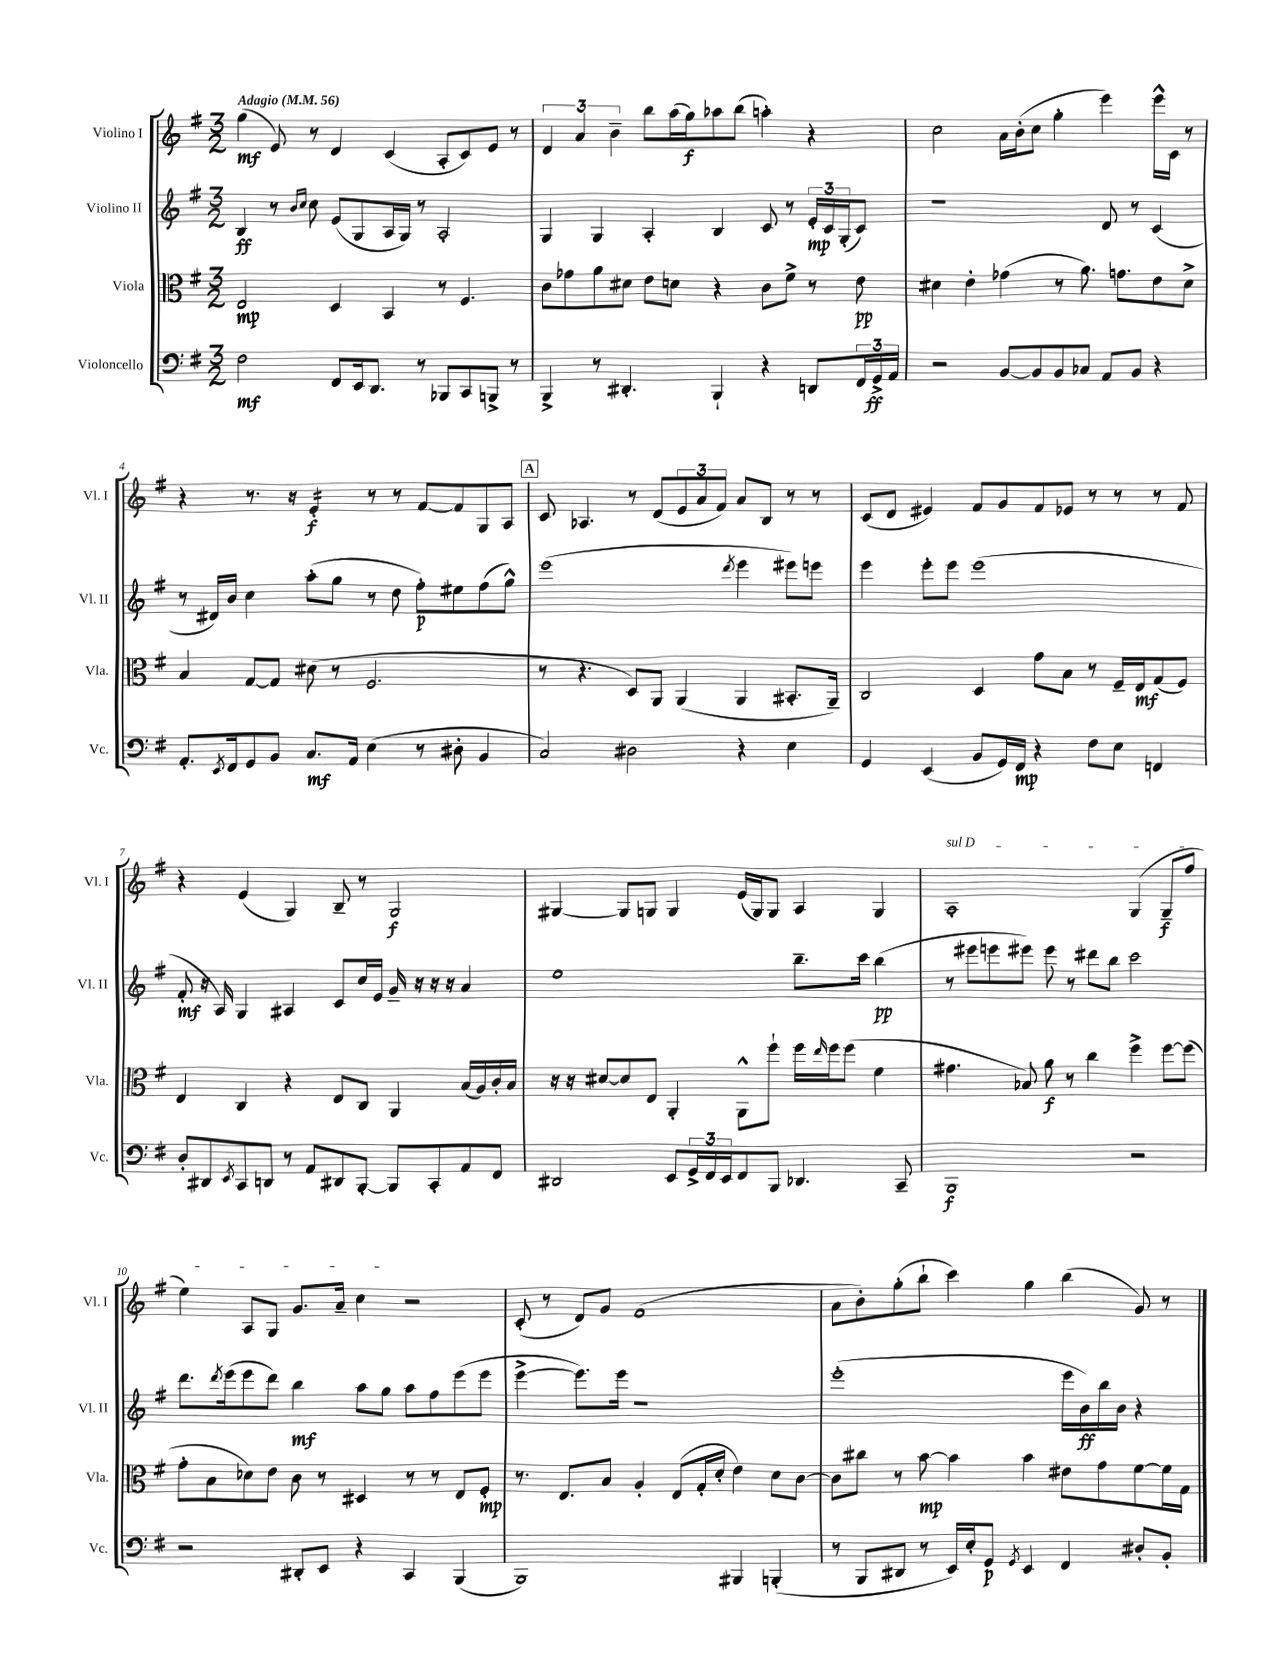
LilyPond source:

<<
\new StaffGroup <<
\new Staff = "s0" \with { instrumentName = "Violino I" shortInstrumentName = "Vl. I" } {
    \clef treble \key g \major \numericTimeSignature \time 3/2 \tempo "Adagio" 4 = 56
    g''4\mf( e'8) r8 d'4 c'4( a8-. c'8) e'8 r8 |
    \tuplet 3/2 { d'4 a'4 b'4-- } b''8 a''16( g''16\f) aes''8 b''8( a''4-.) r4 |
    c''2 a'16 b'16-.( c''8 g''4-. e'''4) e'''16-^ c'16 r8 |
    r4 r8. r16 e'4:16-.\f r8 r8 fis'8~ fis'8 g8 a8 |
    \mark \markup { \box "A" } c'8 aes4. r8 d'8( \tuplet 3/2 { e'8 a'8 fis'8) } a'8 b8 r8 r8 |
    c'8( d'8 eis'4) fis'8 g'8 fis'8 ees'8 r8 r8 r8 fis'8 |
    r4 e'4( g4) b8-- r8 g2\f |
    gis4~ gis8 g8 g4 e'16( g16) g8 a4 g4 |
    \once \override TextSpanner.bound-details.left.text = \markup { \italic "sul D" } a1-.\startTextSpan g4( g8--\f fis''8 |
    e''4) a8 g8 g'8. a'16-- c''4\stopTextSpan r2 |
    c'8-.( r8 d'8) g'8 fis'1( |
    a'8 b'8-.) g''8-.( b''8-! c'''4) g''4 b''4( g'8) r8 \bar "|." |
}
\new Staff = "s1" \with { instrumentName = "Violino II" shortInstrumentName = "Vl. II" } {
    \clef treble \key g \major \numericTimeSignature \time 3/2
    b4\ff r8 \grace { b'16 c''16 } c''8 e'8( g8 a16 g16) r8 a2-. |
    g4 g4 a4-. b4 c'8 r8 \tuplet 3/2 { e'16-.\mp c'16 g16-.( } c'8) |
    r1 d'8 r8 c'4( |
    r8 dis'16) b'16 c''4 a''8-.( g''8 r8 d''8 fis''8-.\p) eis''8 fis''8( g''8-^) |
    \mark \markup { \box "A" } e'''1( \acciaccatura { d'''8 } e'''4 eis'''8) e'''8 |
    e'''4 e'''8-. e'''8 e'''1( |
    fis'8-.\mf r16 a16) g4 ais4 c'8 c''16 e'16 g'16-- r16 r16 r16 a'4 |
    e''1 b''8.-- c'''16 b''4\pp( |
    r8 eis'''8 e'''8 eis'''8) eis'''8 r8 dis'''8 b''8 c'''2 |
    d'''8. \acciaccatura { d'''8 } e'''16( e'''8 d'''8) b''4\mf a''8 g''8 a''8 fis''8 e'''8( e'''8 |
    e'''4~-> e'''8.) e'''16 r1 |
    e'''1-.( e'''16 b'16\ff) b''16 b'16 r4 \bar "|." |
}
\new Staff = "s2" \with { instrumentName = "Viola" shortInstrumentName = "Vla." } {
    \clef alto \key g \major \numericTimeSignature \time 3/2
    e2\mp d4 b,4 r8 fis4. |
    c'8 ges'8 a'8 dis'8 e'8 d'8 r4 c'8 fis'8-> r8 e'8\pp |
    dis'4 e'4-. ges'4( r8 a'8.) g'8. e'8 dis'8-> |
    b4 g8~ g8 dis'8( r8 fis2. |
    \mark \markup { \box "A" } r8 r4. d8) a,8 a,4( a,4 bis,8.-. a,16--) |
    c2 d4 g'8 b8 r8 fis16-- e16\mf g8( fis8) |
    e4 c4 r4 e8 c8 a,4 b16( a16) c'16-. b16 |
    r16 r16 dis'8~ dis'8 e8 a,4-. a,8-^ fis''8-! fis''16 \grace { e''16 } fis''16 fis''8( fis'4 |
    gis'4. bes8) a'8\f r8 c''4 fis''4-> fis''8~ fis''8( |
    g'8-. b8 des'8) e'8 c'8 r8 dis4 r8 r8 e8 fis8-.\mp |
    r8. e8. b8 a4-. e8( g16-. d'16-. e'4) d'8 c'8~ |
    c'8 cis''8 r8 b'8~\mp b'4 b'4 eis'8 g'8 fis'8~ fis'16 g16 \bar "|." |
}
\new Staff = "s3" \with { instrumentName = "Violoncello" shortInstrumentName = "Vc." } {
    \clef bass \key g \major \numericTimeSignature \time 3/2
    fis2\mf fis,8 e,16 d,8. r8 bes,,8 c,8 b,,8-> r8 |
    b,,4-> r8 dis,4.-. b,,4-! r4 d,8 \tuplet 3/2 { fis,16 g,16->\ff a,16 } |
    r2 b,8~ b,8 b,8 ces8 a,8 b,8 r4 |
    a,8.-. \acciaccatura { e,8 } fis,16 g,8 b,8 c8.\mf a,16 e4( r8 dis8-. b,4 |
    \mark \markup { \box "A" } c2) dis2 r4 e4 |
    g,4 e,4( b,8 g,16) fis,16\mp r4 fis8 e8 f,4 |
    d8-. dis,8 \acciaccatura { e,8 } c,8 d,8 r8 a,8 dis,8 b,,8~-. b,,8 c,8-. a,8 fis,8 |
    dis,2 e,8 \tuplet 3/2 { g,16-> fis,16 e,16 } fis,8 b,,8 des,4. c,8-- |
    b,,1\f r2 |
    r2 dis,8-. e,8 r4 c,4 b,,4( |
    b,,1) bis,,4 b,,4-.( |
    r8 b,,8 dis,8 r8 e,16) e16-. g,8\p \acciaccatura { g,8 } e,4 fis,4 dis8-. b,8-. \bar "|." |
}
>>
>>
